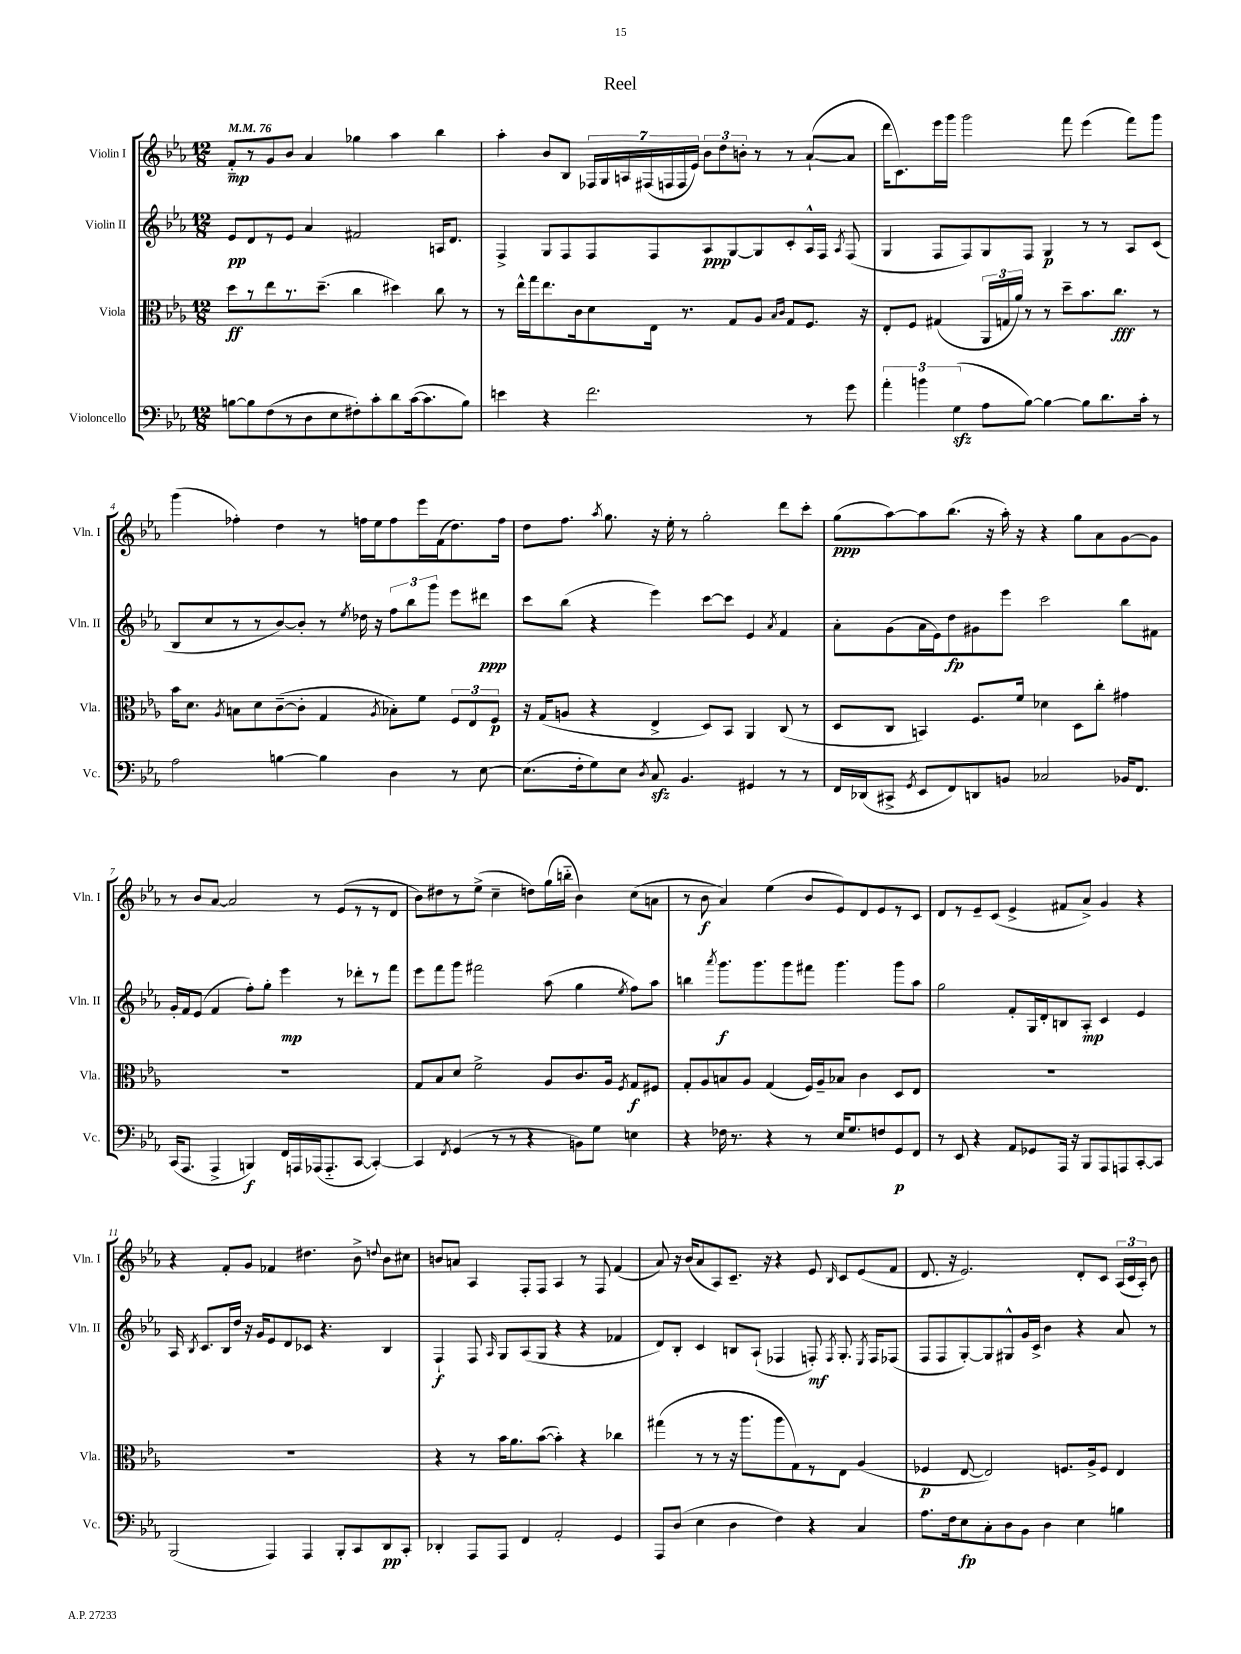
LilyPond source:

\header { title = "Reel" }
<<
\new StaffGroup <<
\new Staff = "s0" \with { instrumentName = "Violin I" shortInstrumentName = "Vln. I" } {
    \clef treble \key ees \major \numericTimeSignature \time 12/8 \tempo 4 = 76
    \autoBeamOff f'8[-_\mp r8 g'8 bes'8] aes'4 ges''4 aes''4 bes''4 |
    aes''4-. bes'8[ bes8] \tuplet 7/4 { fes16[ g16 a16 fis16( f16 f16 ees'16]) } \tuplet 3/2 { bes'8[ d''8 b'8]-. } r8 r8 aes'8[~-!( aes'8] |
    d'''16[ c'8.) ees'''16 g'''16] g'''2 f'''8 ees'''4( f'''8[) g'''8] |
    g'''4( fes''4-.) d''4 r8 f''16[ ees''16 f''8 ees'''16 f'16( d''8.) f''16] |
    d''8[ f''8.] \acciaccatura { aes''8 } g''8. r16 ees''16-. r8 g''2-. d'''8[ c'''8]-. |
    g''8[\ppp( aes''8~) aes''8 bes''8.]( r16 aes''16-.) r16 r4 g''8[ aes'8 g'8~ g'8] |
    r8 bes'8[ aes'8]~ aes'2 r8 ees'8[( r8 r8 d'8] |
    bes'8[) dis''8 r8 ees''8]->( c''4-- d''8[) g''16( b''16]-_ bes'4) c''8[( a'8] |
    r8 bes'8\f aes'4) ees''4( bes'8[ ees'8) d'8 ees'8 r8 c'8] |
    d'8[ r8 ees'8-- c'8]( ees'4-> fis'8[ aes'8]->) g'4 r4 |
    r4 f'8[-. g'8] fes'4 dis''4. bes'8-> \appoggiatura { d''8 } bes'8[ cis''8] |
    b'8[ a'8] aes4 f8[-. f8] aes4 r8 f8 f'4( |
    aes'8) r16 bes'16[( aes'8 aes8) c'8.]-- r16 r4 ees'8 \grace { bes16 } c'8[ ees'8( f'8] |
    d'8. r16 ees'2.) d'8[-. c'8] \tuplet 3/2 { aes16[( c'16 aes16]-.) } bes'8 \bar "|." |
}
\new Staff = "s1" \with { instrumentName = "Violin II" shortInstrumentName = "Vln. II" } {
    \clef treble \key ees \major \numericTimeSignature \time 12/8
    \autoBeamOff ees'8[\pp d'8 r8 ees'8] aes'4 fis'2 a16[ d'8.] |
    f4-> g8[ f8 f8 f8 aes8\ppp g8~ g8 c'8-. aes16-^ f16] \acciaccatura { aes8 } f8( |
    g4 f8[ f8) g8 f8] g4\p r8 r8 aes8[ c'8]( |
    bes8[ c''8 r8 r8 bes'8~) bes'8]-. r8 \acciaccatura { ees''8 } des''16 r16 \tuplet 3/2 { f''8[ bes''8 g'''8] } ees'''8[ dis'''8]\ppp |
    c'''8[ bes''8]( r4 ees'''4) c'''8[~ c'''8] ees'4 \acciaccatura { aes'8 } f'4 |
    aes'8[-. g'8( aes'16 ees'16) d''8\fp gis'8 ees'''8] c'''2 bes''8[ fis'8] |
    g'16[-. f'16 ees'8]( f'4 f''8[-.) g''8]-. ees'''4\mp r8 des'''8[-. r8 f'''8] |
    ees'''8[ f'''8 g'''8] fis'''2 aes''8( g''4 \acciaccatura { ees''8 } f''8[) aes''8] |
    b''4 \acciaccatura { aes'''8 } g'''8.[\f g'''8. g'''8 fis'''8] g'''4. g'''8[ aes''8] |
    g''2 f'8[-. g16 d'16-. b8 aes8]-.\mp c'4 ees'4 |
    aes16 \acciaccatura { bes8 } c'8.[ bes16 d''16] r16 g'16[ ees'8 d'8 ces'8] r4. bes4 |
    f4-!\f f8 \grace { aes16 } g8[ aes8( g8] r4 r4 fes'4 |
    d'8[) bes8]-. c'4 b8[ aes8]-!( fes4 f8-.\mf) \acciaccatura { f8 } g8.-. \acciaccatura { ees8 } f16[ fes8]( |
    f8[ f8 g8~-.) g8 gis8-^ g'16 c'16]-> bes'4 r4 aes'8 r8 \bar "|." |
}
\new Staff = "s2" \with { instrumentName = "Viola" shortInstrumentName = "Vla." } {
    \clef alto \key ees \major \numericTimeSignature \time 12/8
    \autoBeamOff d''8[\ff r8 ees''8 r8. d''8.]--( c''4 dis''4) c''8 r8 |
    r8 ees''16[-^ g''16 ees''8. c'16 d'8 ees16] r8. g8[ aes8] \grace { bes16[ c'16] } g8[ f8.] r16 |
    ees8[-. f8] gis4( \tuplet 3/2 { aes,16[ g16 aes'16]) } r8 r8 d''8[-- bes'8. c''8.]\fff r8 |
    bes'16[ d'8.] \acciaccatura { aes8 } b8[ d'8 c'8~--( c'8]-. g4 \acciaccatura { aes8 } bes8[-.) f'8] \tuplet 3/2 { f8[ ees8 f8]\p } |
    r16 g16[( a8] r4 ees4-> d8[) bes,8] aes,4 c8( r8 |
    d8[ c8] b,4) f8.[ f'16] des'4 d8[ c''8]-. gis'4 |
    R1. |
    g8[ bes8 d'8] f'2-> aes8[ c'8. aes16] \acciaccatura { f8 } g8[\f fis8] |
    g8[-. aes8 b8 aes8] g4( f16[) aes16-- bes8] c'4 d8[ ees8] |
    R1. |
    R1. |
    r4 r8 bes'16[ aes'8. bes'8]~( bes'4-.) r4 ces''4 |
    gis''4( r8 r8 r16 aes''8.[ aes''8 g8) r8 ees8] aes4( |
    fes4\p ees8~ ees2) f8.[ aes16-> f8] ees4 \bar "|." |
}
\new Staff = "s3" \with { instrumentName = "Violoncello" shortInstrumentName = "Vc." } {
    \clef bass \key ees \major \numericTimeSignature \time 12/8
    \autoBeamOff b8[~ b8 f8( r8 d8 ees8 fis8-.) c'8-. d'8 c'16~( c'8. b8]) |
    e'4 r4 f'2. r8 g'8 |
    \tuplet 3/2 { aes'4-. b'4 g4\sfz( } aes8[ bes8]~) bes4~ bes8[ d'8. c'16]-. r8 |
    aes2 b4~ b4 d4 r8 ees8~ |
    ees8.[( f16-. g8) ees8] \acciaccatura { d8 } c8\sfz bes,4. gis,4 r8 r8 |
    f,16[ des,16( cis,8]-> \acciaccatura { g,8 } ees,8[ f,8) d,8 b,8] ces2 bes,16[ f,8.] |
    c,16[( aes,,8.] aes,,4-> b,,4\f) f,16[ a,,16 aes,,16( aes,,8.-_ c,8]~ c,4~-.) |
    c,4 \acciaccatura { f,8 } g,4( r8 r8 r4 b,8[) g8] e4 |
    r4 fes16 r8. r4 r8 ees16[ g8. f8 g,8\p f,8] |
    r8 ees,8 r4 aes,8[ ges,8 aes,,16] r16 bes,,8[ aes,,8 a,,8 c,8~-. c,8] |
    bes,,2( aes,,4) aes,,4 bes,,8[-. c,8 d,8\pp c,8]-. |
    des,4-. aes,,8[ aes,,8] f,4 aes,2-. g,4 |
    aes,,8[ d8]( ees4 d4 f4) r4 c4 |
    aes8.[ f16 ees8\fp c8-. d8 bes,8] d4 ees4 b4 \bar "|." |
}
>>
>>
